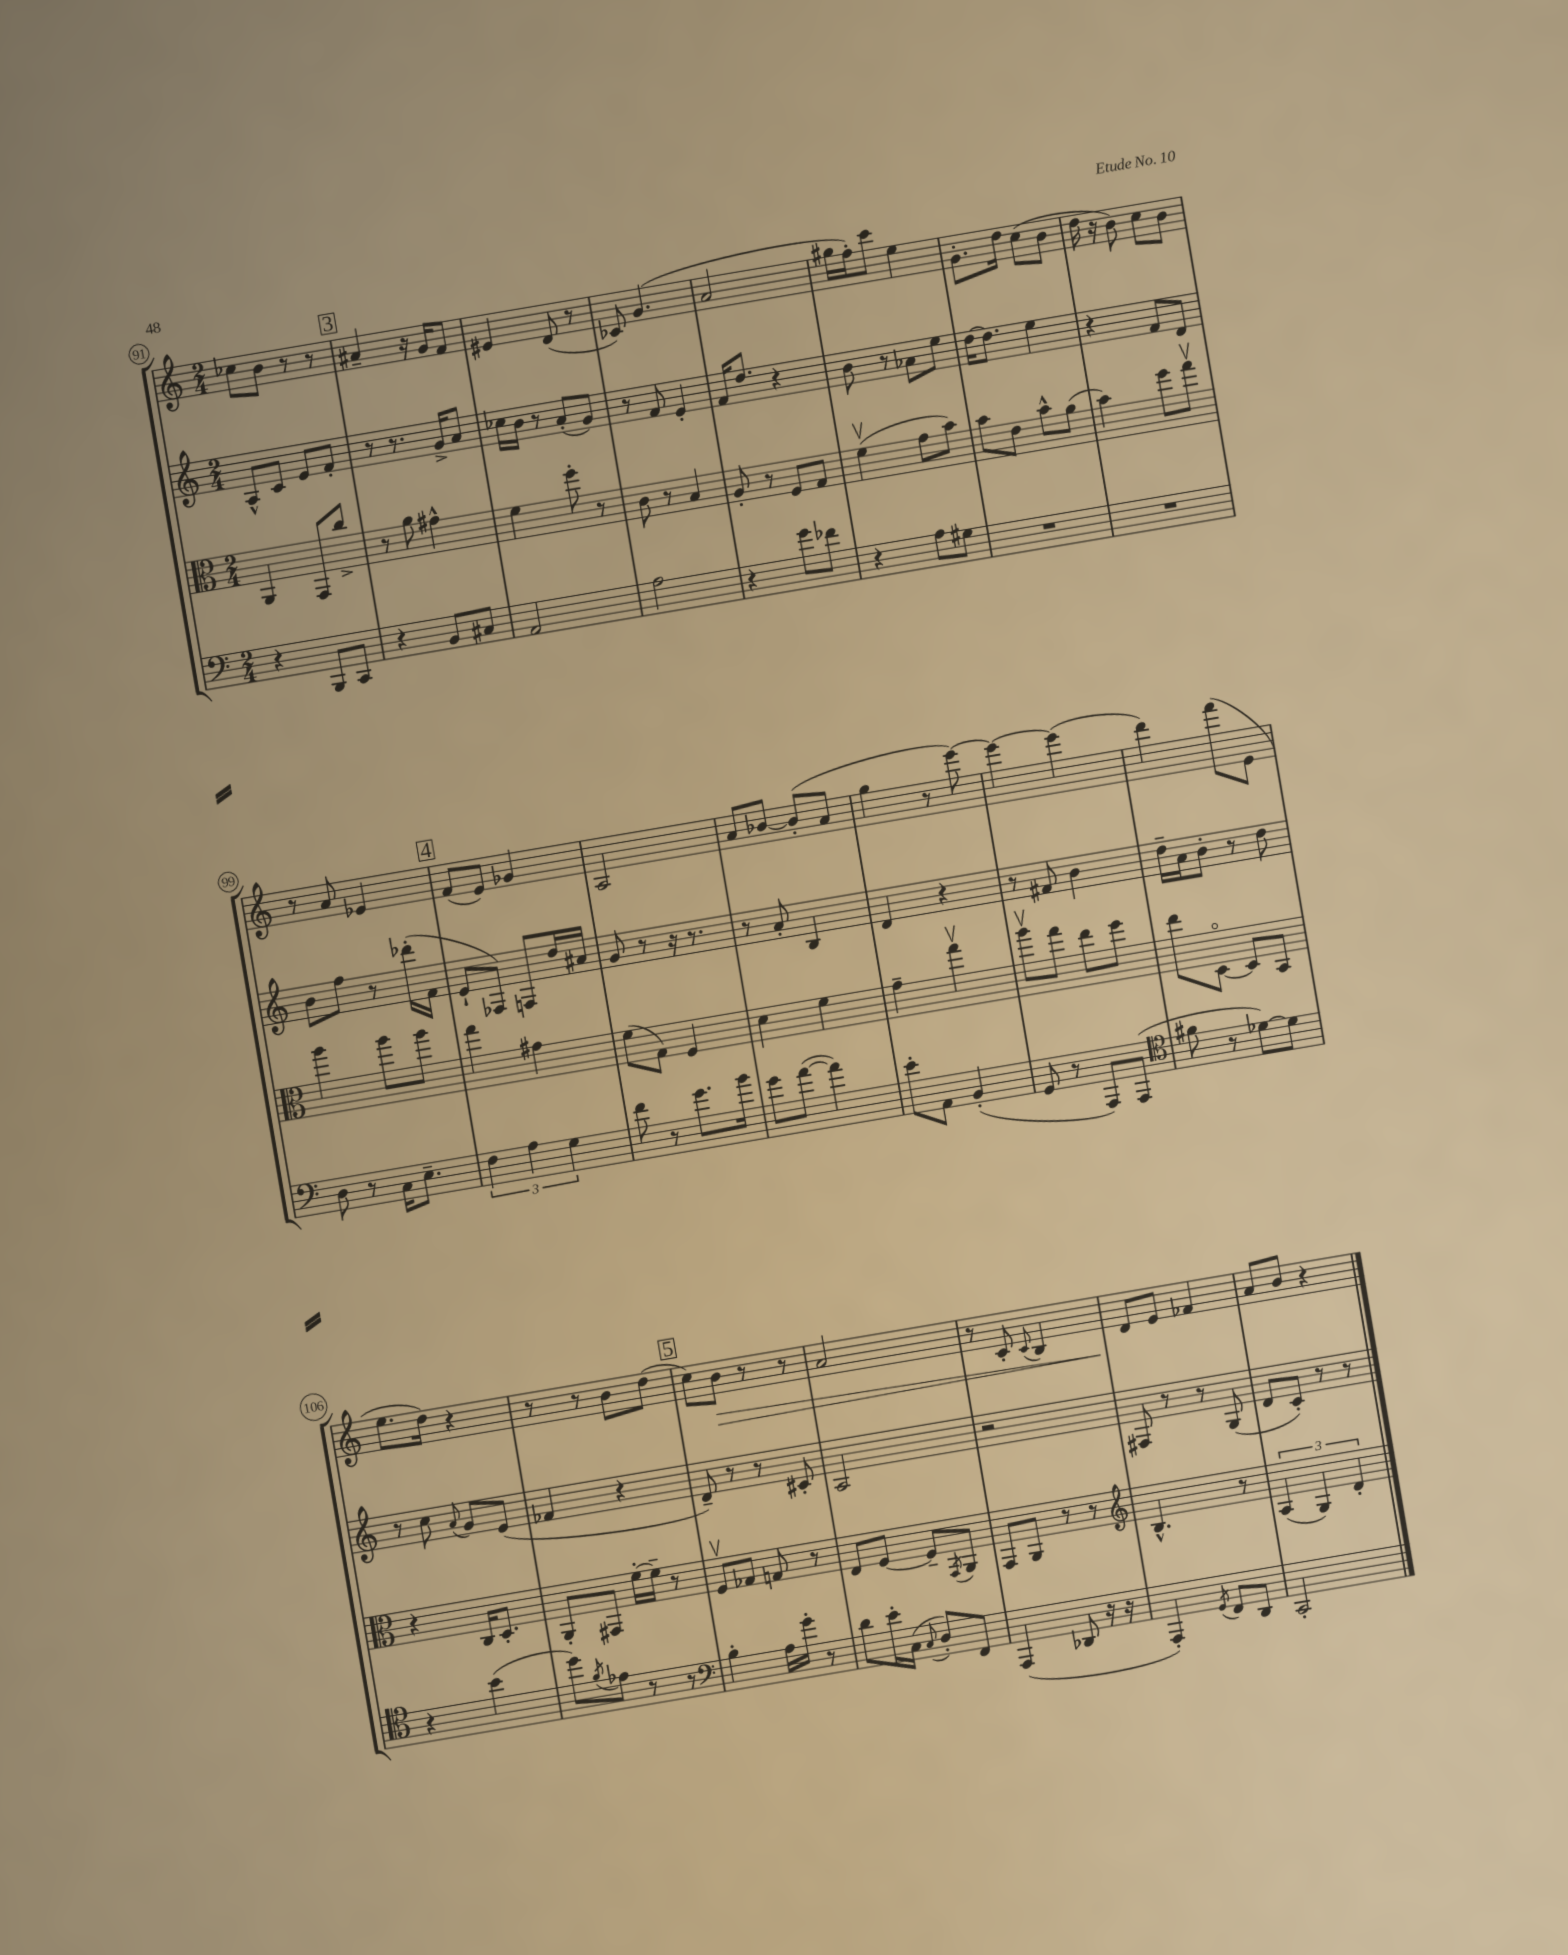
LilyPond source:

<<
\new StaffGroup <<
\new Staff = "s0" {
    \clef treble \key c \major \numericTimeSignature \time 2/4
    ces''8 b'8 r8 r8 |
    \mark \markup { \box "3" } ais'4-- r16 g'16 f'8 |
    eis'4 d'8( r8 |
    ces'8) g'4.( |
    a'2 |
    gis''16 f''16-.) c'''8 e''4 |
    g'8.-. d''16 c''8( b'8 |
    d''16 r16 b'8) c''8 b'8 |
    r8 a'8 ees'4 |
    \mark \markup { \box "4" } f'8( e'8) ges'4 |
    a2 |
    a'8 bes'8~ bes'8-.( a'8 |
    g''4 r8 e'''8~) |
    e'''4~ e'''4( |
    d'''4) f'''8( e'8 |
    e''8. d''16) r4 |
    r8 r8 b'8 d''8( |
    \mark \markup { \box "5" } c''8) b'8\> r8 r8 |
    a'2 |
    r8 c'8-. \appoggiatura { c'8 } b4 |
    d'8\! e'8 fes'4 |
    a'8 b'8 r4 \bar "|." |
}
\new Staff = "s1" {
    \clef treble \key c \major \numericTimeSignature \time 2/4
    a8-^ c'8 e'8 f'8-. |
    \mark \markup { \box "3" } r8 r8. g'16-> a'8 |
    ces''16 b'16 r8 a'8-.( g'8) |
    r8 f'8 e'4-. |
    f'16 d''8. r4 |
    b'8 r8 aes'8 e''8 |
    d''16~ d''8. e''4 |
    r4 f'8 d'8 |
    b'8 f''8 r8 des'''16-.( f'16 |
    \mark \markup { \box "4" } e'8-! fes8) f8 d''16 ais'16 |
    g'8 r8 r16 r8. |
    r8 a'8-. b4 |
    d'4 r4 |
    r8 fis'8 b'4 |
    d''16-- a'16 b'8-. r8 d''8 |
    r8 c''8 \appoggiatura { a'8 } g'8 e'8( |
    fes'4 r4 |
    \mark \markup { \box "5" } d'8--) r8 r8 cis'8-. |
    a2 |
    r2 |
    fis8 r8 r8 g8( |
    d'8 c'8-.) r8 r8 \bar "|." |
}
\new Staff = "s2" {
    \clef alto \key c \major \numericTimeSignature \time 2/4
    a,4 g,8 c''8-> |
    \mark \markup { \box "3" } r8 a'8 gis'4-^ |
    f'4 f''8-. r8 |
    c'8 r8 b4 |
    a8-. r8 f8 g8 |
    f'4\upbow( g'8 b'8) |
    b'8 e'8 b'8-^ a'8( |
    b'4) f''8 g''8\upbow |
    a''4 a''8 a''8 |
    \mark \markup { \box "4" } g''4 gis'4 |
    f'8( g8) f4 |
    d'4 f'4 |
    g'4-- g''4\upbow |
    a''8\upbow g''8 e''8 f''8 |
    e''8 d8~\flageolet d8 b,8 |
    r4 c16 d8.-. |
    a,8-. gis,8 f'16~-. f'16-- r8 |
    \mark \markup { \box "5" } f8\upbow ges8 g8 r8 |
    e8 f8~ f8-- \acciaccatura { g,8 } a,8 |
    g,8 a,8 r8 r8 |
    \clef treble b4.-^ r8 |
    \tuplet 3/2 { a4( g4) d'4-. } \bar "|." |
}
\new Staff = "s3" {
    \clef bass \key c \major \numericTimeSignature \time 2/4
    r4 b,,8 c,8 |
    \mark \markup { \box "3" } r4 b,8 cis8 |
    a,2 |
    a2 |
    r4 g'8 fes'8 |
    r4 a8 gis8 |
    R2 |
    R2 |
    d8 r8 c16 e8.-- |
    \mark \markup { \box "4" } \tuplet 3/2 { f4 a4 g4 } |
    f'8 r8 g'8. b'16 |
    g'8 a'8~( a'4) |
    e'8-. a,8 b,4-.( |
    g,8 r8 a,,8) a,,8( |
    \clef tenor fis'8 r8 des'8~) des'8 |
    r4 b'4( |
    d''8) \acciaccatura { f'8 } ees'8 r8 r8 |
    \mark \markup { \box "5" } \clef bass b4-. a16 g'16-. r8 |
    d'8 e'16-. c16( \appoggiatura { c8 } d8-.) f,8 |
    a,,4( des,8 r16 r16 |
    a,,4-.) \acciaccatura { g,8 } f,8 d,8 |
    c,2-. \bar "|." |
}
>>
>>
\layout { \context { \Score currentBarNumber = #91 \override BarNumber.stencil = #(make-stencil-circler 0.1 0.3 ly:text-interface::print) } }
